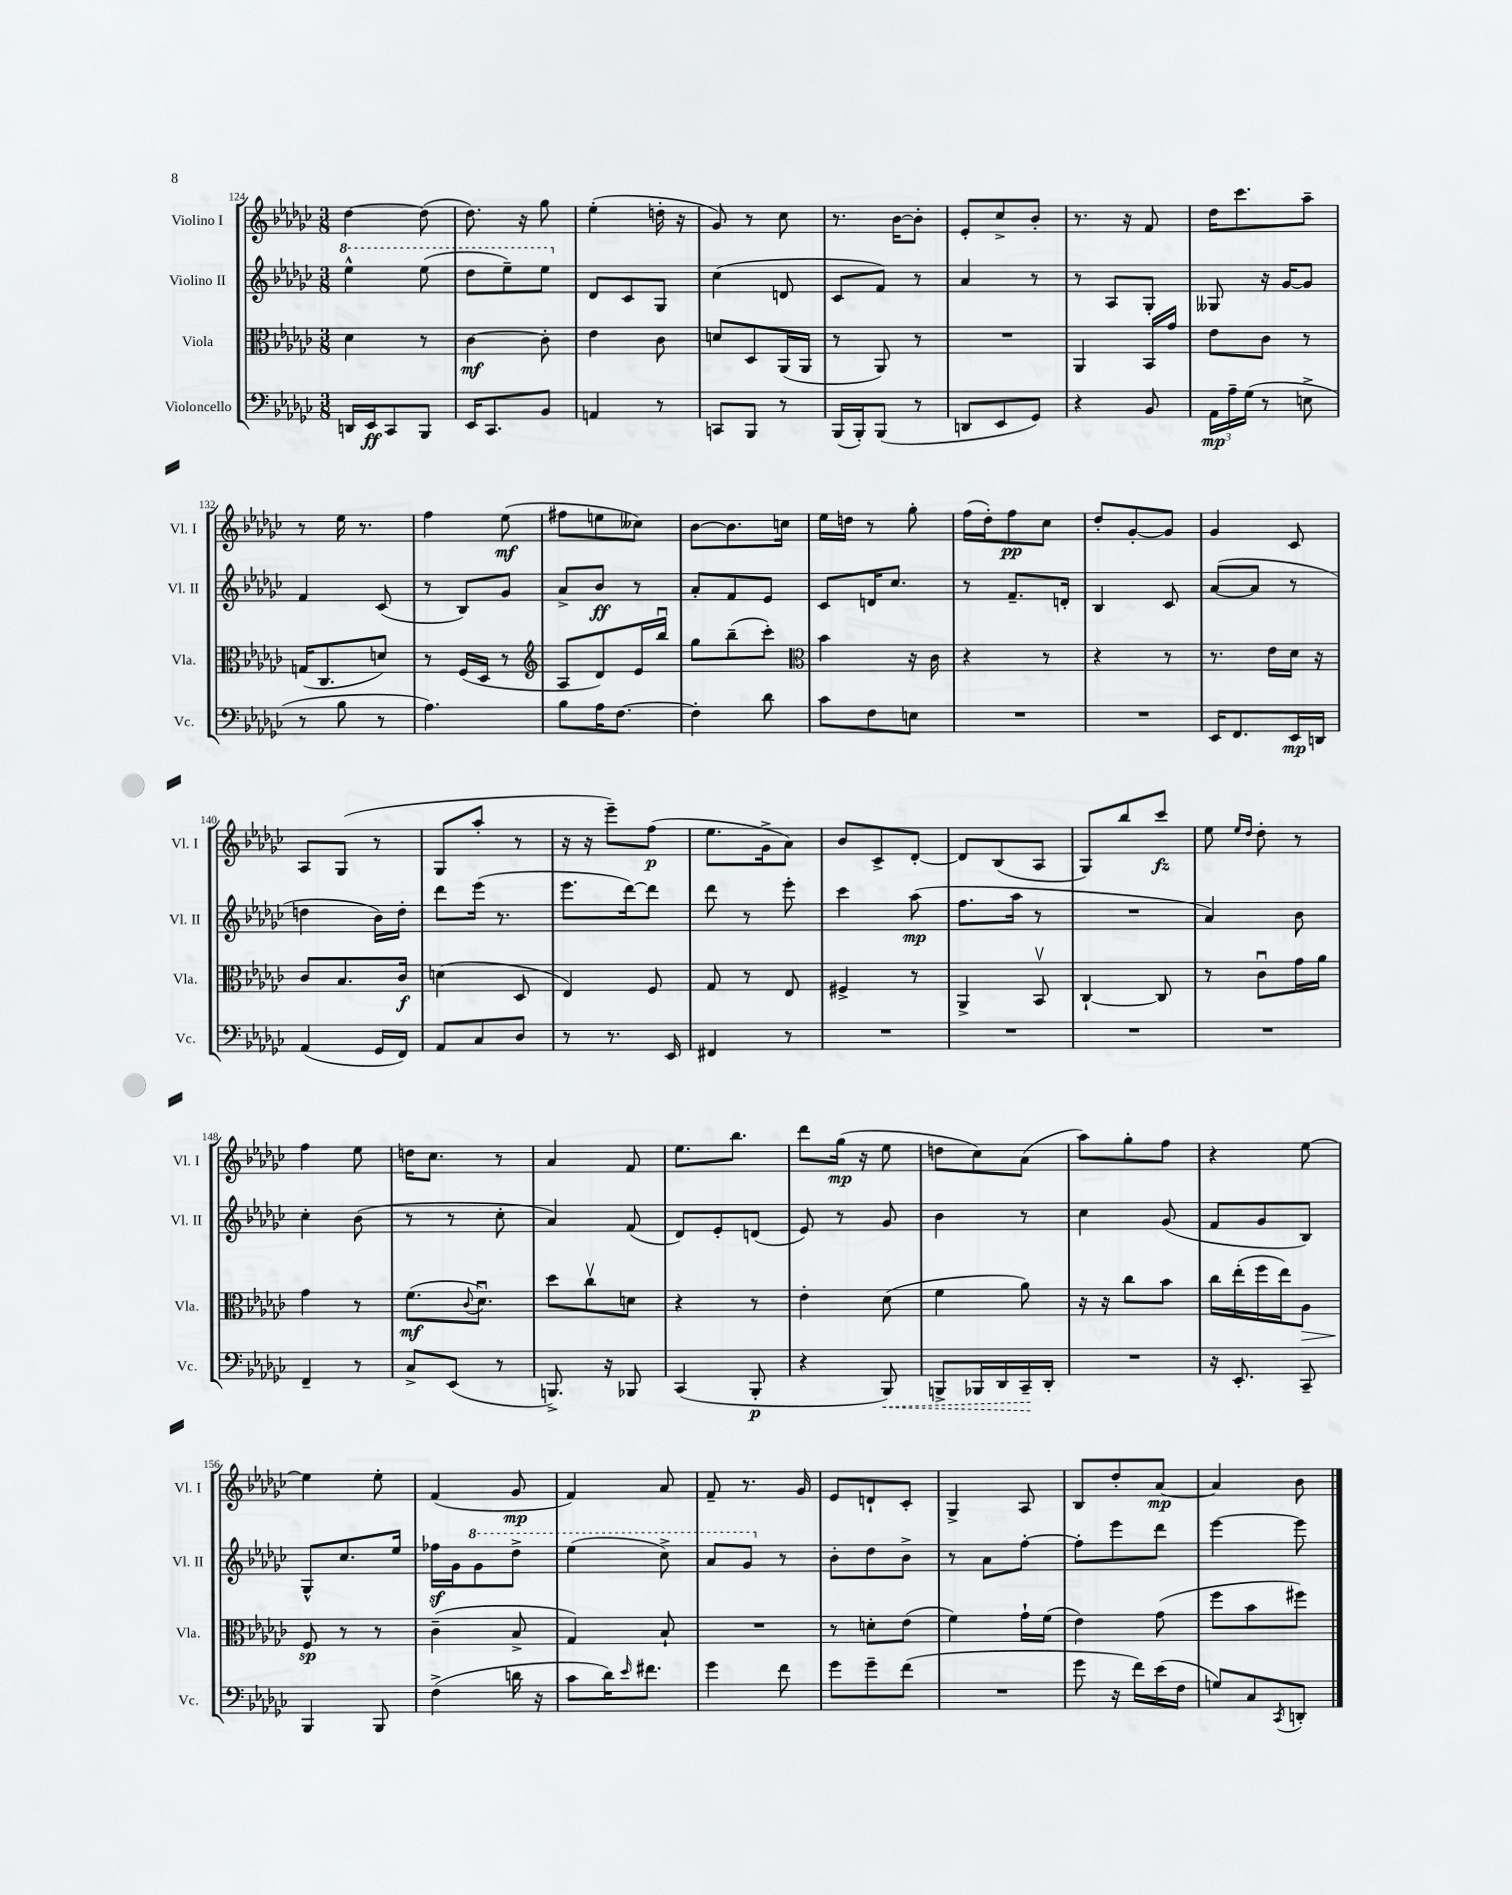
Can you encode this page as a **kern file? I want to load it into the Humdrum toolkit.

**kern	**kern	**kern	**kern
*staff4	*staff3	*staff2	*staff1
*clefF4	*clefC3	*clefG2	*clefG2
*k[b-e-a-d-g-c-]	*k[b-e-a-d-g-c-]	*k[b-e-a-d-g-c-]	*k[b-e-a-d-g-c-]
*M3/8	*M3/8	*M3/8	*M3/8
16DD/LL	4d-\	4eee-^^\	[4dd-\
16EE-/J	.	.	.
8CC-/	.	.	.
8BBB-/J	8r	(8eee-\	(8dd-\]
=	=	=	=
16EE-/LK	[4c-\	8ddd-\L	8.dd-\)
8.CC-/	.	.	.
.	.	8eee-~\)	.
.	.	.	16r
8BB-/J	8c-'\]	8eee-\J	8gg-\
=	=	=	=
4AA/	4e-\	8d-/L	(4ee-'\
.	.	8c-/	.
8r	8c-\	8G-/J	16dd'\
.	.	.	16r
=	=	=	=
8CC/L	8d/L	(4cc-\	8g-/)
8BBB-/J	8D-/	.	8r
8r	(16AA-/L	8d/	8cc-\
.	16AA-/JJ	.	.
=	=	=	=
(16BBB-/LL	8r	8c-/L	8.r
16BBB-'/J)	.	.	.
(8BBB-/J	8AA-/)	8f/J)	.
.	.	.	[16b-\LK
8r	8r	8r	8b-'\]J
=	=	=	=
8DD/L	4.r	4a-/	8e-'/L
8EE-/	.	.	8cc-^/
8GG-/J)	.	8r	8b-'/J
=	=	=	=
4r	4AA-/	8r	8.r
.	.	8A-/L	.
.	.	.	16r
8BB-/	16BB-/LL	8G-'/J	8f/
.	16g-/JJ	.	.
=	=	=	=
24AA-\LL	8e-\L	8G--/	16dd-\LK
24A-~\	.	.	.
.	.	.	8.ccc-\
(24G-\JJ	.	.	.
8r	8c-\J	16r	.
.	.	[16g-/LK	.
8E^\	8r	8g-/]J	8aa-~\J
=	=	=	=
8r	(16G/LK	4f/	8r
.	8.C-/	.	.
8B-\	.	.	16ee-\
.	.	.	8.r
8r	8d/J)	(8c-/	.
=	=	=	=
4.A-\)	8r	8r	4ff\
.	(16F/LL	8B-/L)	.
.	16D-/JJ	.	.
.	8r	8g-/J	(8ee-\
=	=	=	=
*	*clefG2	*	*
8B-\L	8A-/L	8a-^/L	8ff#\L
16A-\K	8d-/)	8b-/J	8ee\
[8.F\J	.	.	.
.	16e-/L	8r	8cc--\J)
.	16bb-u/JJ	.	.
=	=	=	=
4F'\]	8gg-\L	8a-'/L	[8b-\L
.	(8bb-~\	8f/	8.b-\]
8d-\	8ccc-'\J)	8e-/J	.
.	.	.	16cc\Jk
=	=	=	=
*	*clefC3	*	*
8c-\L	4b-\	8c-/L	16ee-\LL
.	.	.	16dd\JJ
8F\	.	16d/K	8r
.	.	8.cc-/J	.
8E\J	16r	.	8gg-'\
.	16c-\	.	.
=	=	=	=
4.r	4r	8r	(16ff\LL
.	.	.	16dd-'\J)
.	.	8.f~/L	8ff\
.	8r	.	8cc-\J
.	.	16d'/Jk	.
=	=	=	=
4.r	4r	4B-/	8dd-'/L
.	.	.	[8g-'/
.	8r	8c-/	8g-/]J
=	=	=	=
16EE-/LK	8.r	([8a-/L	4g-/
8.FF/	.	.	.
.	.	8a-/]J	.
.	16e-\LL	.	.
16EE-/L	16d-\JJ	8r	8c-/
16DD/JJ	16r	.	.
=	=	=	=
(4AA-/	8c-/L	4dd\	8A-/L
.	8.B-/	.	(8G-/J
16GG-/LL	.	16b-\LL)	8r
16FF/JJ)	16c-/Jk	16dd'\JJ	.
=	=	=	=
8AA-/L	(4d\	8ddd-\L	8G-/L
8C-/	.	(16eee-\Jk	8aa-'/J
.	.	8.r	.
8D-/J	8D-/	.	8r
=	=	=	=
8r	4E-/)	8.eee-\L	16r
.	.	.	16r
8.r	.	.	8eee-~\L)
.	.	[16ddd-\k)	.
.	8F/	8ddd-\]J	(8ff\J
16EE-/	.	.	.
=	=	=	=
4FF#/	8G-/	8ddd-\	8.ee-\L
.	8r	8r	.
.	.	.	16g-^\k
8r	8E-/	8eee-'\	8a-\J)
=	=	=	=
4.r	4F#^/	4ccc-\	8b-/L
.	.	.	8c-^/
.	8r	(8aa-\	[8d-'/J
=	=	=	=
4.r	4AA-^/	8.ff\L	8d-/]L
.	.	.	(8B-/
.	.	16aa-\Jk	.
.	8BB-v/	8r	8A-/J
=	=	=	=
4.r	[4C-`/	4.r	8G-/L)
.	.	.	8bb-/
.	8C-/]	.	8ccc-/J
=	=	=	=
4.r	8r	4a-/)	8ee-\
.	.	.	16qqee-/LL
.	.	.	16qqdd-/JJ
.	8c-u\L	.	8dd-'\
.	16g-\L	8b-\	8r
.	16a-\JJ	.	.
=	=	=	=
4FF~/	4g-\	4cc-'\	4ff\
8r	8r	(8b-\	8ee-\
=	=	=	=
8C-^/L	(8.f\L	8r	16dd\LK
.	.	.	8.cc-\J
(8EE-/J	.	8r	.
.	8qqc-/	.	.
.	8.d-u\J)	.	.
8r	.	8cc-'\	8r
=	=	=	=
8.BBB^/)	8dd-\L	4a-/)	4a-/
.	8cc-v\	.	.
16r	.	.	.
8BBB-/	8d\J	(8f/	8f/
=	=	=	=
(4CC-/	4r	8d-/L)	8.ee-\L
.	.	8e-'/	.
.	.	.	8.bb-\J
8BBB-'/	8r	(8d/J	.
=	=	=	=
4r	4e-'\	8e-/)	8ddd-\L
.	.	8r	(16gg-\Jk
.	.	.	16r
8BBB-/)	(8d-\	8g-/	8ee-\
=	=	=	=
8BBB^/L	4f\	4b-\	8dd\L
16BBB-/L	.	.	8cc-\)
16DD-/	.	.	.
16CC-~/	8a-\)	8r	(8a-\J
16DD-'/JJ	.	.	.
=	=	=	=
4.r	16r	4cc-\	8aa-\L)
.	16r	.	.
.	8cc-\L	.	8gg-'\
.	8b-\J	(8g-/	8ff\J
=	=	=	=
16r	16cc-\LL	8f/L	4r
8.EE-'/	(16ee-'\	.	.
.	16ff\	8g-/	.
.	16ee-\J)	.	.
8CC-~/	8A-\J	8B-/J)	[8ee-\
=	=	=	=
4BBB-/	8F/	8G-^^/L	4ee-\]
.	8r	8.cc-/	.
8BBB-/	8r	.	8ee-'\
.	.	16ee-/Jk	.
=	=	=	=
(4F^\	(4c-~\	16ff-\LL	(4f/
.	.	16g-\J	.
.	.	8gg-\	.
16d\	8B-^/	8ddd-^\J	8g-/
16r	.	.	.
=	=	=	=
8c-\L	4G-/)	(4eee-\	4f/)
16d-\K)	.	.	.
16qqe-/	.	.	.
8.f#\J	.	.	.
.	8B-`/	8ccc-^\)	8a-/
=	=	=	=
4g-\	4.r	8aa-/L	8f~/
.	.	8gg-/J	8.r
8f\	.	8r	.
.	.	.	16g-/
=	=	=	=
8g-\L	8r	8b-'\L	8e-/L
8g-~\	8d'\L	8dd-\	8d`/
(8f\J	(8e-\J	8b-^\J	8c-'/J
=	=	=	=
4.r	4f\)	8r	4G-^/
.	.	8a-\L	.
.	16g-`\LL	[8ff'\J	8A-/
.	(16f\JJ	.	.
=	=	=	=
8g-\	4e-\)	8ff'\]L	8B-/L
16r	.	8eee-\	8dd-'/
16f\LL)	.	.	.
(16e-\	(8g-\	8ddd-\J	[8a-/J
16F\JJ	.	.	.
=	=	=	=
8G/L)	8ff\L	[4eee-\	4a-/]
8C-/	8b-\	.	.
8qCC-/	.	.	.
8DD'/J	8ff#\J)	8eee-\]	8b-\
==	==	==	==
*-	*-	*-	*-
